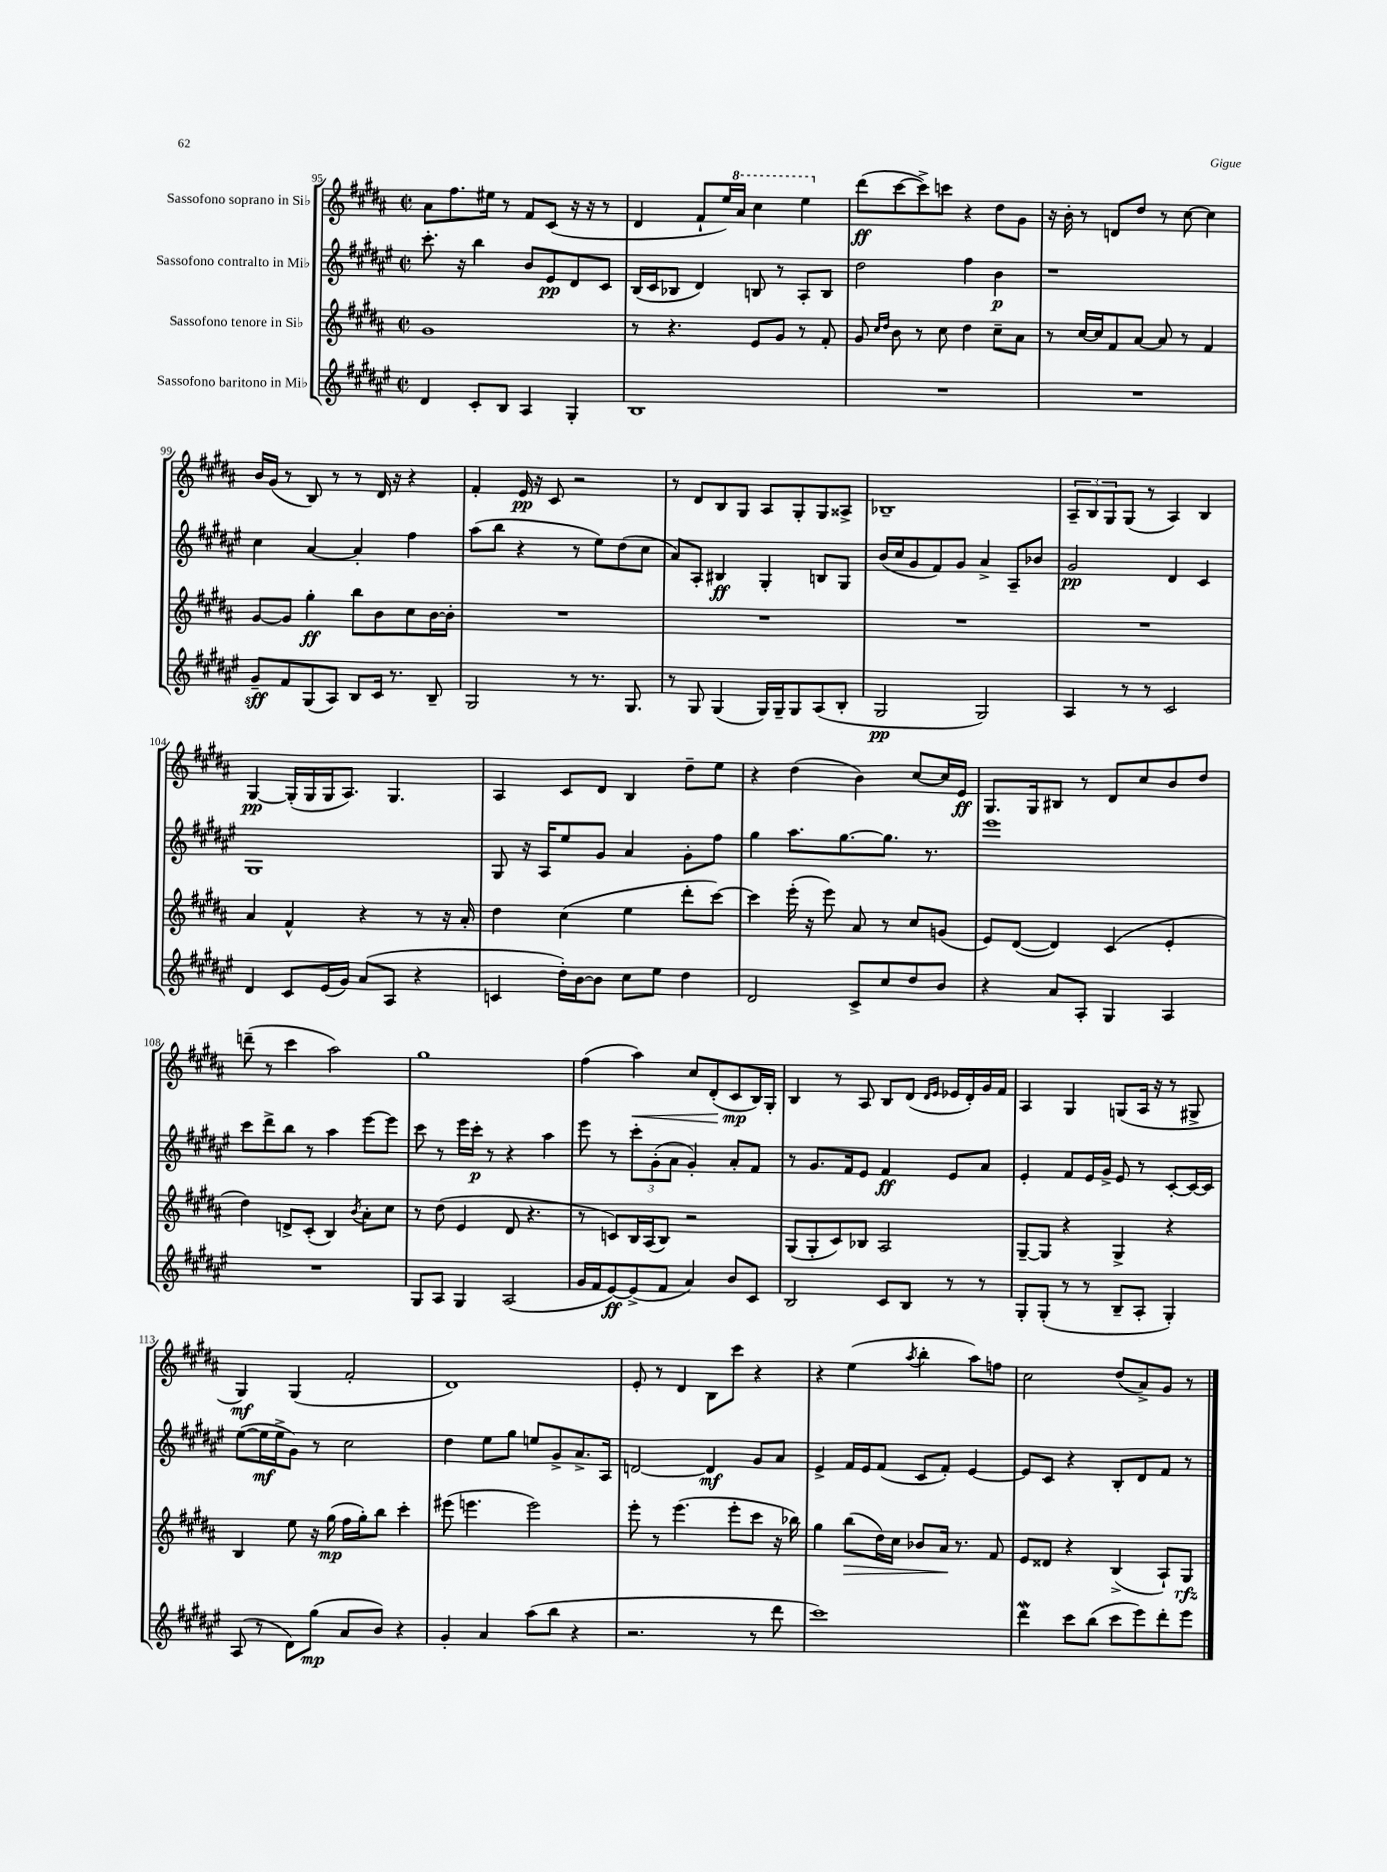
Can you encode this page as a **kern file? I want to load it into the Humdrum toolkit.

**kern	**dynam	**kern	**dynam	**kern	**dynam	**kern	**dynam
*part4	*part4	*part3	*part3	*part2	*part2	*part1	*part1
*staff4	*staff4	*staff3	*staff3	*staff2	*staff2	*staff1	*staff1
*I"Sassofono baritono in Mi♭	*	*I"Sassofono tenore in Si♭	*	*I"Sassofono contralto in Mi♭	*	*I"Sassofono soprano in Si♭	*
*clefG2	*	*clefG2	*	*clefG2	*	*clefG2	*
*k[f#c#g#d#a#e#]	*	*k[f#c#g#d#a#]	*	*k[f#c#g#d#a#e#]	*	*k[f#c#g#d#a#]	*
*M2/2	*	*M2/2	*	*M2/2	*	*M2/2	*
*met(c|)	*	*met(c|)	*	*met(c|)	*	*met(c|)	*
=95	=95	=95	=95	=95	=95	=95	=95
4d#/	.	1g#	.	8.ccc#'\	.	8a#\L	.
.	.	.	.	.	.	8.ff#\	.
.	.	.	.	16r	.	.	.
8c#'/L	.	.	.	4bb\	.	.	.
.	.	.	.	.	.	16ee#X\Jk	.
8B/J	.	.	.	.	.	8r	.
4A#/	.	.	.	8b/L	.	8f#/L	.
.	.	.	.	8e#/	pp	(8c#/J	.
4G#'/	.	.	.	8d#/	.	16r	.
.	.	.	.	.	.	16r	.
.	.	.	.	8c#/J	.	8r	.
=96	=96	=96	=96	=96	=96	=96	=96
1B	.	8r	.	(16B/LL	.	4d#/	.
.	.	.	.	16c#/J	.	.	.
.	.	4.r	.	8B-X/J	.	.	.
.	.	.	.	4d#/)	.	8f#`/L	.
.	.	.	.	.	.	16ee/L)	.
*	*	*	*	*	*	*8va	*
.	.	.	.	.	.	16aa#/JJ	.
.	.	8e/L	.	8Bn/	.	4ccc#\	.
.	.	8g#/J	.	8r	.	.	.
.	.	8r	.	8A#'/L	.	4eee\	.
.	.	8f#'/	.	8B/J	.	.	.
=97	=97	=97	=97	=97	=97	=97	=97
*	*	*	*	*	*	*X8va	*
1r	.	8g#/	.	2dd#\	.	(8ddd#\L	ff
.	.	16qqcc#/LL	.	.	.	.	.
.	.	16qqdd#/JJ	.	.	.	.	.
.	.	8b\	.	.	.	[8ccc#\	.
.	.	8r	.	.	.	8ccc#^\])	.
.	.	8cc#\	.	.	.	8cccn\J	.
.	.	4dd#\	.	4ff#\	.	4r	.
.	.	8cc#~\L	.	4b\	p	8dd#\L	.
.	.	8a#\J	.	.	.	8g#\J	.
=98	=98	=98	=98	=98	=98	=98	=98
1r	.	8r	.	1r	.	16r	.
.	.	.	.	.	.	16b'\	.
.	.	[16cc#/LL	.	.	.	8r	.
.	.	16cc#/J]	.	.	.	.	.
.	.	8f#/	.	.	.	8dn/L	.
.	.	[8a#/J	.	.	.	8dd#/J	.
.	.	8a#/]	.	.	.	8r	.
.	.	8r	.	.	.	[8cc#\	.
.	.	4f#/	.	.	.	4cc#\]	.
!!LO:LB:g=z
=99	=99	=99	=99	=99	=99	=99	=99
8g#~/L	sff	[8g#/L	.	4cc#\	.	16b/LL	.
.	.	.	.	.	.	(16g#/JJ	.
8f#/	.	8g#/J]	.	.	.	8r	.
(8G#/	.	4gg#'\	ff	[4a#/	.	8B/)	.
8A#/J)	.	.	.	.	.	8r	.
8B/L	.	8bb\L	.	4a#'/]	.	8r	.
16c#/Jk	.	8b\	.	.	.	16d#/	.
8.r	.	.	.	.	.	16r	.
.	.	8cc#\	.	4ff#\	.	4r	.
8B~/	.	[16b\L	.	.	.	.	.
.	.	16b'\JJ]	.	.	.	.	.
=100	=100	=100	=100	=100	=100	=100	=100
2G#/	.	1r	.	(8aa#\L	.	4f#'/	.
.	.	.	.	8bb\J	.	.	.
.	.	.	.	4r	.	16e/	pp
.	.	.	.	.	.	16r	.
.	.	.	.	.	.	8c#/	.
8r	.	.	.	8r	.	2r	.
8.r	.	.	.	8ee#\L)	.	.	.
.	.	.	.	(8dd#\	.	.	.
8.G#/	.	.	.	.	.	.	.
.	.	.	.	8cc#\J	.	.	.
=101	=101	=101	=101	=101	=101	=101	=101
8r	.	1r	.	8a#/L)	.	8r	.
8G#/	.	.	.	8A#'/J	.	8d#/L	.
(4G#/	.	.	.	4B#X/	ff	8B/	.
.	.	.	.	.	.	8G#/J	.
16G#/LL)	.	.	.	4G#'/	.	8A#/L	.
16G#~/J	.	.	.	.	.	.	.
8G#/	.	.	.	.	.	8G#'/	.
(8A#/	.	.	.	8Bn/L	.	8G#/	.
8B'/J	.	.	.	8G#/J	.	8A##X^/J	.
=102	=102	=102	=102	=102	=102	=102	=102
2G#/	pp	1r	.	(16b/LL	.	1B-X~	.
.	.	.	.	16cc#/J	.	.	.
.	.	.	.	8g#/	.	.	.
.	.	.	.	8f#/)	.	.	.
.	.	.	.	8g#/J	.	.	.
2G#/)	.	.	.	4a#^/	.	.	.
.	.	.	.	8A#~/L	.	.	.
.	.	.	.	8b-X/J	.	.	.
=103	=103	=103	=103	=103	=103	=103	=103
4A#/	.	1r	.	2g#/	pp	12A#~/L	.
.	.	.	.	.	.	12B/	.
.	.	.	.	.	.	12G#/	.
8r	.	.	.	.	.	(8G#/J	.
8r	.	.	.	.	.	8r	.
2c#/	.	.	.	4d#/	.	4A#/)	.
.	.	.	.	4c#/	.	4B/	.
!!LO:LB:g=z
=104	=104	=104	=104	=104	=104	=104	=104
4d#/	.	4a#/	.	1G#	.	[4G#/	pp
8c#/L	.	4f#^^/	.	.	.	(16G#'/LL]	.
.	.	.	.	.	.	16G#/	.
(16e#/L	.	.	.	.	.	16G#/J	.
16g#/JJ)	.	.	.	.	.	8.A#/J)	.
(8a#/L	.	4r	.	.	.	.	.
8A#/J	.	.	.	.	.	4.G#/	.
4r	.	8r	.	.	.	.	.
.	.	16r	.	.	.	.	.
.	.	16a#'/	.	.	.	.	.
=105	=105	=105	=105	=105	=105	=105	=105
4cn/	.	4dd#\	.	8G#/	.	4A#/	.
.	.	.	.	16r	.	.	.
.	.	.	.	16A#/KL	.	.	.
16dd#'\LL)	.	(4cc#\	.	8ee#/	.	8c#/L	.
[16b\J	.	.	.	.	.	.	.
8b\J]	.	.	.	8g#/J	.	8d#/J	.
8cc#\L	.	4ee\	.	4a#/	.	4B/	.
8ee#\J	.	.	.	.	.	.	.
4dd#\	.	8ddd#'\L	.	8g#'\L	.	8dd#~\L	.
.	.	[8ccc#\J)	.	8ff#\J	.	8ee\J	.
=106	=106	=106	=106	=106	=106	=106	=106
2d#/	.	4ccc#\]	.	4gg#\	.	4r	.
.	.	(16eee'\	.	8.aa#\L	.	(4dd#\	.
.	.	16r	.	.	.	.	.
.	.	8eee\)	.	.	.	.	.
.	.	.	.	[8.gg#\	.	.	.
8c#^/L	.	8a#/	.	.	.	4b\)	.
8cc#/	.	8r	.	8.gg#\J]	.	.	.
8dd#/	.	8cc#/L	.	.	.	[8cc#/L	.
.	.	.	.	8.r	.	.	.
8b/J	.	(8gn/J	.	.	.	16cc#/L]	.
.	.	.	.	.	.	16e/JJ	ff
=107	=107	=107	=107	=107	=107	=107	=107
4r	.	8e/L)	.	1eee#	.	8.G#/L	.
.	.	([8d#/J	.	.	.	.	.
.	.	.	.	.	.	16G#/k	.
8a#/L	.	4d#/])	.	.	.	8B#X/J	.
8A#'/J	.	.	.	.	.	8r	.
4G#/	.	(4c#/	.	.	.	8d#/L	.
.	.	.	.	.	.	8cc#/	.
4A#/	.	4e'/	.	.	.	8b/	.
.	.	.	.	.	.	8dd#/J	.
!!LO:LB:g=z
=108	=108	=108	=108	=108	=108	=108	=108
1r	.	4dd#\)	.	8ccc#\L	.	(8dddn~\	.
.	.	.	.	8ddd#^\	.	8r	.
.	.	8dn^/L	.	8bb\J	.	4ccc#\	.
.	.	(8c#'/J	.	8r	.	.	.
.	.	4B/)	.	4aa#\	.	2aa#\)	.
.	.	8qb/	.	.	.	.	.
.	.	8a#'\L	.	[8eee#\L	.	.	.
.	.	8cc#\J	.	8eee#\J]	.	.	.
=109	=109	=109	=109	=109	=109	=109	=109
8G#/L	.	8r	.	8ccc#\	.	1gg#	.
8A#/J	.	(8dd#\	.	8r	.	.	.
4G#/	.	4e/	.	16eee#\LL	.	.	.
.	.	.	.	16ccc#'\JJ	p	.	.
.	.	.	.	8r	.	.	.
(2A#/	.	8d#/	.	4r	.	.	.
.	.	4.r	.	.	.	.	.
.	.	.	.	4aa#\	.	.	.
=110	=110	=110	=110	=110	=110	=110	=110
16g#/LL	.	8r	.	8eee#\	.	(4ff#\	.
16f#/J	.	.	.	.	.	.	.
[8e#/)	ff	8cn/L)	.	8r	.	.	.
!	!	!	!	!	!	!	!LO:HP:b
(8e#^/]	.	16B/L	.	12ccc#'\L	.	4aa#\)	<
.	.	(16A#/J	.	.	.	.	.
.	.	.	.	(12g#'\	.	.	.
8f#/J	.	8B/J)	.	.	.	.	.
.	.	.	.	12a#\J	.	.	.
4a#/)	.	2r	.	4g#'/)	.	8cc#/L	.
.	.	.	.	.	.	(8d#'/	.
8b/L	.	.	.	8a#'/L	.	8c#/	mp
8c#/J	.	.	.	8f#/J	.	16B/L)	[
.	.	.	.	.	.	16G#'/JJ	.
=111	=111	=111	=111	=111	=111	=111	=111
2B/	.	(8G#/L	.	8r	.	4B/	.
.	.	8G#'/	.	8.g#/L	.	.	.
.	.	8c#/)	.	.	.	8r	.
.	.	.	.	16f#/k	.	.	.
.	.	8B-X/J	.	8e#/J	.	8A#/	.
8c#/L	.	2A#/	.	4f#/	ff	8B/L	.
8B/J	.	.	.	.	.	(8d#/J	.
.	.	.	.	.	.	16qqd#/LL	.
.	.	.	.	.	.	16qqe/JJ	.
8r	.	.	.	8e#/L	.	16e-X/LL	.
.	.	.	.	.	.	16d#'/)	.
8r	.	.	.	8a#/J	.	16g#/	.
.	.	.	.	.	.	16f#/JJ	.
=112	=112	=112	=112	=112	=112	=112	=112
8G#'/L	.	[8G#~/L	.	4e#'/	.	4A#/	.
(8G#'/J	.	8G#/J]	.	.	.	.	.
8r	.	4r	.	8f#/L	.	4G#/	.
8r	.	.	.	16e#/L	.	.	.
.	.	.	.	16g#^/JJ	.	.	.
8B~/L	.	4G#^/	.	8e#/	.	(8Gn/L	.
8A#'/J	.	.	.	8r	.	16A#/Jk	.
.	.	.	.	.	.	16r	.
4G#'/)	.	4r	.	[8c#'/L	.	8r	.
.	.	.	.	16c#/L_	.	8G#X^/	.
.	.	.	.	16c#/JJ]	.	.	.
!!LO:LB:g=z
=113	=113	=113	=113	=113	=113	=113	=113
(8A#/	.	4B/	.	([8ee#\L	.	4G#/)	mf
8r	.	.	.	16ee#\L]	mf	.	.
.	.	.	.	16ee#^\J	.	.	.
8d#\L)	.	8ee\	.	8g#\J)	.	(4G#/	.
(8gg#\J	mp	16r	.	8r	.	.	.
.	.	(16gg#\	mp	.	.	.	.
8a#/L	.	16ff#\LL	.	2cc#\	.	2f#'/	.
.	.	16gg#'\J)	.	.	.	.	.
8b/J)	.	8bb\J	.	.	.	.	.
4r	.	4ccc#'\	.	.	.	.	.
=114	=114	=114	=114	=114	=114	=114	=114
4g#'/	.	(8eee#X\	.	4dd#\	.	1d#)	.
.	.	4.eeen\	.	.	.	.	.
4a#/	.	.	.	8ee#\L	.	.	.
.	.	.	.	8gg#\J	.	.	.
(8aa#\L	.	2eee\)	.	8een/L	.	.	.
8bb\J	.	.	.	8g#^/	.	.	.
4r	.	.	.	8.a#^/	.	.	.
.	.	.	.	16A#/Jk	.	.	.
=115	=115	=115	=115	=115	=115	=115	=115
2.r	.	8eee'\	.	[2dn/	.	8e'/	.
.	.	8r	.	.	.	8r	.
.	.	(4.eee\	.	.	.	4d#/	.
.	.	.	.	4d/]	mf	8B\L	.
.	.	8eee'\L	.	.	.	8ccc#\J	.
8r	.	8ccc#\J	.	8g#/L	.	4r	.
8ddd#\	.	16r	.	8a#/J	.	.	.
.	.	16bb-X\)	.	.	.	.	.
=116	=116	=116	=116	=116	=116	=116	=116
1ccc#)	.	4gg#\	.	4e#^/	.	4r	.
!	!	!	!LO:HP:b	!	!	!	!
.	.	(8bb\L	>	16f#/LL	.	(4ee\	.
.	.	.	.	16e#/J	.	.	.
.	.	16dd#\L)	.	(8f#/J	.	.	.
.	.	16cc#\JJ	.	.	.	.	.
.	.	.	.	.	.	8qaa#/	.
.	.	8b-X/L	.	8c#/L	.	4bb'\	.
.	.	16a#/Jk	.	8f#'/J)	.	.	.
.	.	8.r	]	.	.	.	.
.	.	.	.	[4e#/	.	8aa#\L)	.
.	.	8f#/	.	.	.	8ffn\J	.
=117	=117	=117	=117	=117	=117	=117	=117
4ddd#W\	.	8e/L	.	8e#/L]	.	2cc#\	.
.	.	8d##X/J	.	8c#/J	.	.	.
8ccc#\L	.	4r	.	4r	.	.	.
(8bb\J	.	.	.	.	.	.	.
8ccc#\L	.	(4B^/	.	8B'/L	.	(8dd#/L	.
8eee#\)	.	.	.	8d#/	.	8a#^/)	.
8ddd#'\	.	8A#`/L)	.	8f#/J	.	8g#/J	.
8eee#\J	.	8G#/J	rfz	8r	.	8r	.
==	==	==	==	==	==	==	==
*-	*-	*-	*-	*-	*-	*-	*-
